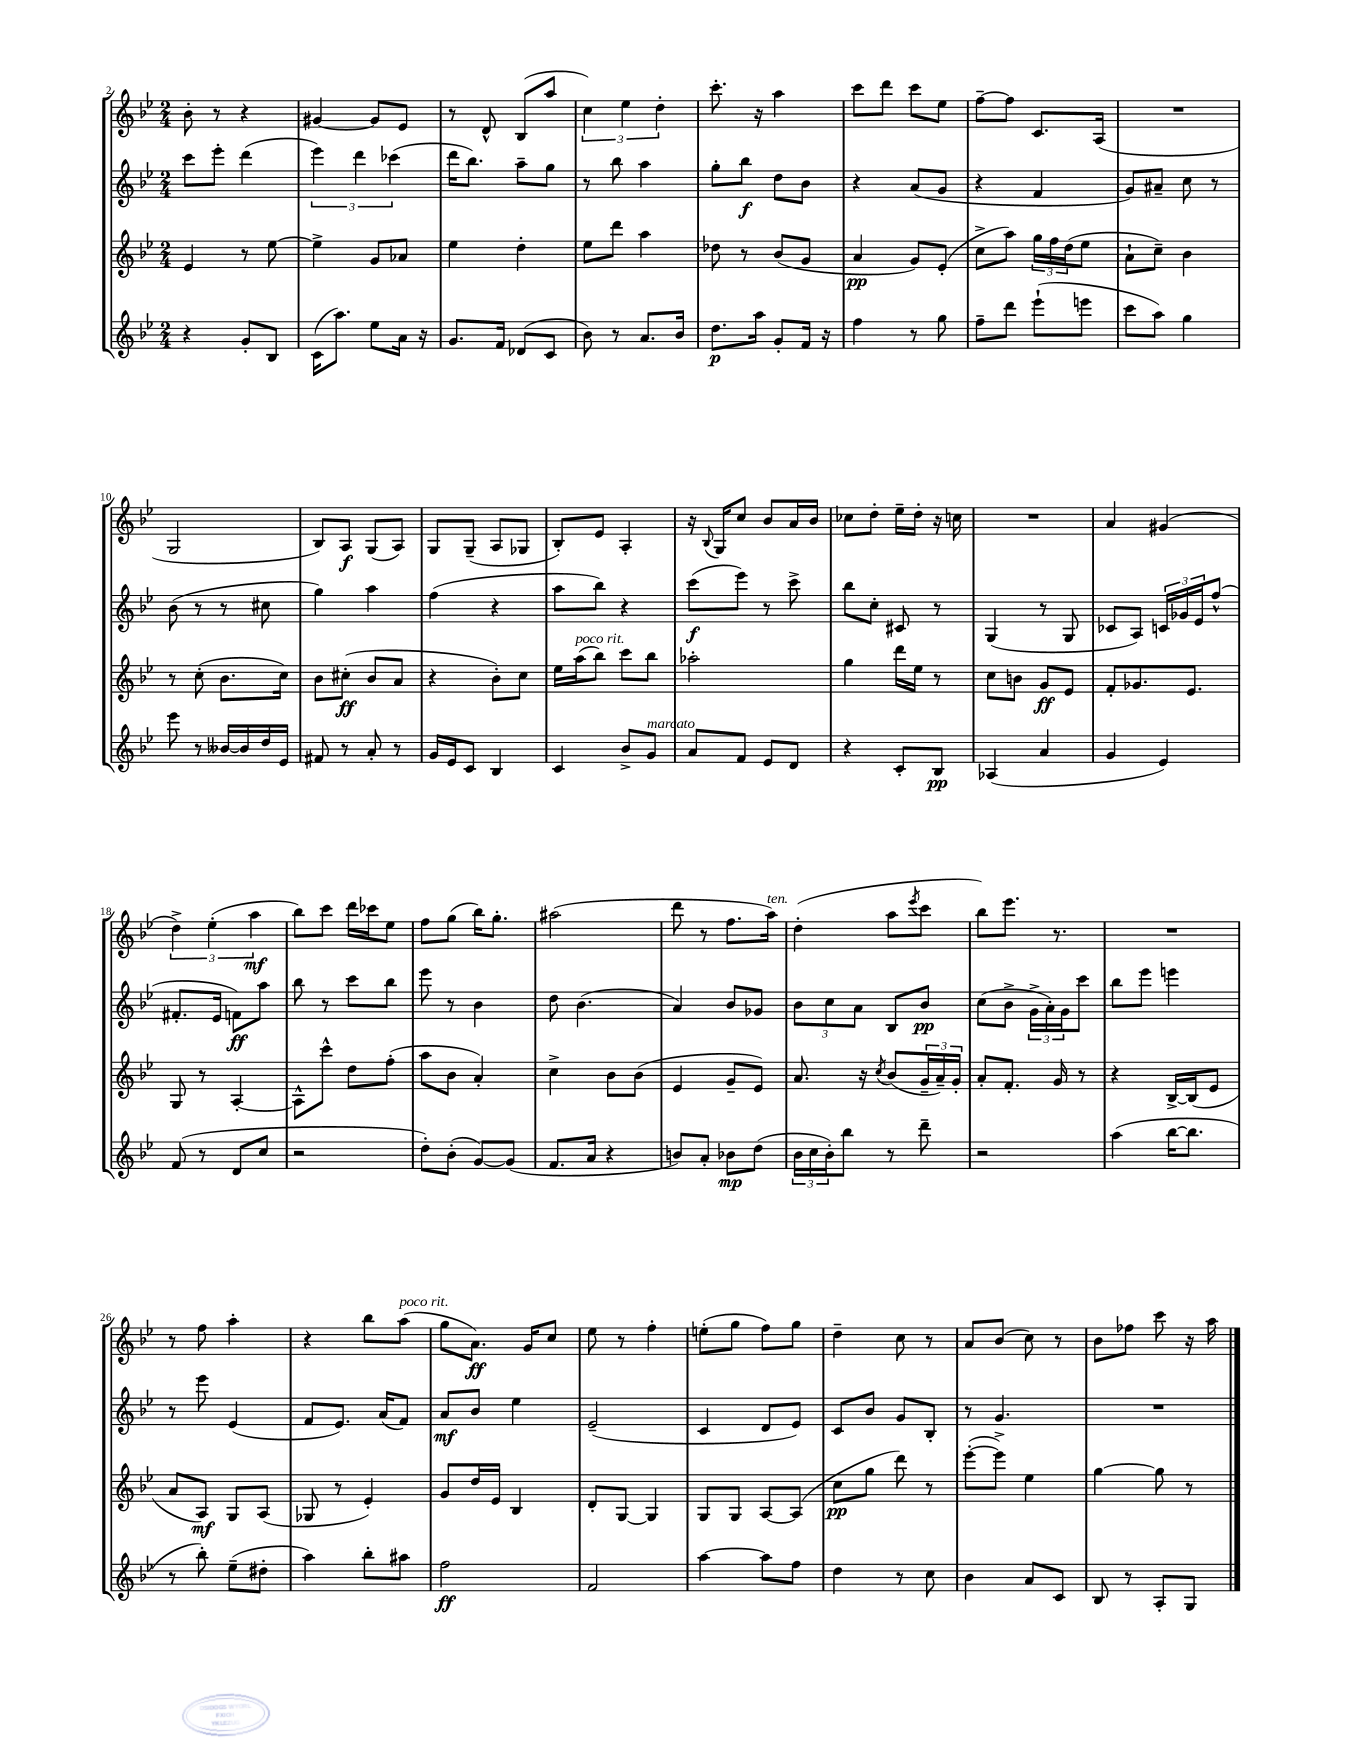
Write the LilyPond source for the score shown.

<<
\new StaffGroup <<
\new Staff = "s0" {
    \clef treble \key bes \major \numericTimeSignature \time 2/4
    bes'8-. r8 r4 |
    gis'4~ gis'8 ees'8 |
    r8 d'8-^ bes8( a''8 |
    \tuplet 3/2 { c''4) ees''4 d''4-. } |
    c'''8.-. r16 a''4 |
    c'''8 d'''8 c'''8 ees''8 |
    f''8~-- f''8 c'8. a16( |
    R2 |
    g2 |
    bes8) a8\f g8( a8) |
    g8 g8--( a8 ges8 |
    bes8-.) ees'8 a4-. |
    r16 \appoggiatura { bes8 } g16 c''8 bes'8 a'16 bes'16 |
    ces''8 d''8-. ees''16-- d''16-. r16 c''16 |
    R2 |
    a'4 gis'4( |
    \tuplet 3/2 { d''4->) ees''4-.( a''4\mf } |
    bes''8) c'''8 d'''16 ces'''16 ees''8 |
    f''8 g''8( bes''16) g''8.-. |
    ais''2( |
    d'''8 r8 f''8. a''16^\markup { \italic "ten." }) |
    d''4-.( a''8 \acciaccatura { ees'''8 } c'''8 |
    bes''8) ees'''8. r8. |
    R2 |
    r8 f''8 a''4-. |
    r4 bes''8 a''8^\markup { \italic "poco rit." }( |
    g''8 a'8.\ff) g'16 c''8 |
    ees''8 r8 f''4-. |
    e''8-.( g''8 f''8) g''8 |
    d''4-- c''8 r8 |
    a'8 bes'8( c''8) r8 |
    bes'8 fes''8 c'''8 r16 a''16 \bar "|." |
}
\new Staff = "s1" {
    \clef treble \key bes \major \numericTimeSignature \time 2/4
    c'''8 ees'''8-. d'''4( |
    \tuplet 3/2 { ees'''4) d'''4 ces'''4( } |
    d'''16 bes''8.) a''8-- g''8 |
    r8 bes''8 a''4 |
    g''8-. bes''8\f d''8 bes'8 |
    r4 a'8( g'8 |
    r4 f'4 |
    g'8) ais'8-- c''8 r8 |
    bes'8( r8 r8 cis''8 |
    g''4) a''4 |
    f''4( r4 |
    a''8 bes''8) r4 |
    c'''8\f( ees'''8) r8 c'''8-> |
    bes''8 c''8-. cis'8 r8 |
    g4( r8 g8 |
    ces'8 a8) \tuplet 3/2 { c'16 ges'16 ees'16 } f''8-^( |
    fis'8.-. ees'16 f'8\ff) a''8 |
    bes''8 r8 c'''8 bes''8 |
    ees'''8 r8 bes'4 |
    d''8 bes'4.( |
    a'4) bes'8 ges'8 |
    \tuplet 3/2 { bes'8 c''8 a'8 } bes8 bes'8\pp |
    c''8( bes'8-> \tuplet 3/2 { g'16-> a'16-.) g'16 } c'''8 |
    bes''8 ees'''8 e'''4 |
    r8 ees'''8 ees'4( |
    f'8 ees'8.) a'16( f'8) |
    a'8\mf bes'8 ees''4 |
    ees'2--( |
    c'4 d'8 ees'8) |
    c'8 bes'8 g'8 bes8-. |
    r8 g'4. |
    R2 \bar "|." |
}
\new Staff = "s2" {
    \clef treble \key bes \major \numericTimeSignature \time 2/4
    ees'4 r8 ees''8~ |
    ees''4-> g'8 aes'8 |
    ees''4 d''4-. |
    ees''8 d'''8 a''4 |
    des''8 r8 bes'8( g'8 |
    a'4\pp g'8) ees'8-.( |
    c''8-> a''8) \tuplet 3/2 { g''16 f''16 d''16( } ees''8 |
    a'8-! c''8--) bes'4 |
    r8 c''8-.( bes'8. c''16) |
    bes'8 cis''8-.\ff( bes'8 a'8 |
    r4 bes'8-.) c''8 |
    ees''16 a''16^\markup { \italic "poco rit." }( bes''8) c'''8 bes''8 |
    aes''2-. |
    g''4 d'''16 ees''16 r8 |
    c''8 b'8 g'8\ff ees'8 |
    f'8-. ges'8. ees'8. |
    g8 r8 a4~-. |
    a8-^ c'''8-^ d''8 f''8-.( |
    a''8 bes'8 a'4-.) |
    c''4-> bes'8 bes'8( |
    ees'4 g'8-- ees'8) |
    a'8. r16 \acciaccatura { c''8 } bes'8( \tuplet 3/2 { g'16-- a'16--) g'16-. } |
    a'8-. f'8.-. g'16 r8 |
    r4 bes16~-> bes16( ees'8 |
    a'8 a8\mf) g8 a8( |
    ges8 r8 ees'4-.) |
    g'8 d''16 ees'16 bes4 |
    d'8-. g8~ g4 |
    g8 g8 a8~ a8( |
    c''8\pp g''8 d'''8) r8 |
    ees'''8~-.( ees'''8->) ees''4 |
    g''4~ g''8 r8 \bar "|." |
}
\new Staff = "s3" {
    \clef treble \key bes \major \numericTimeSignature \time 2/4
    r4 g'8-. bes8 |
    c'16( a''8.) ees''8 a'16 r16 |
    g'8. f'16 des'8( c'8 |
    bes'8) r8 a'8. bes'16 |
    d''8.\p a''16 g'8-. f'16 r16 |
    f''4 r8 g''8 |
    f''8-- d'''8 ees'''8-!( e'''8 |
    c'''8 a''8) g''4 |
    ees'''8 r8 beses'16~ beses'16 d''16 ees'16 |
    fis'8 r8 a'8-. r8 |
    g'16 ees'16 c'8 bes4 |
    c'4 bes'8-> g'8^\markup { \italic "marcato" } |
    a'8 f'8 ees'8 d'8 |
    r4 c'8-. bes8\pp |
    aes4( a'4 |
    g'4 ees'4) |
    f'8( r8 d'8 c''8 |
    r2 |
    d''8-.) bes'8-.( g'8~) g'8( |
    f'8. a'16 r4 |
    b'8) a'8-. bes'8\mp d''8( |
    \tuplet 3/2 { bes'16 c''16 bes'16-.) } bes''8 r8 d'''8-- |
    r2 |
    a''4( bes''16~ bes''8. |
    r8 bes''8-.) ees''8--( dis''8-. |
    a''4) bes''8-. ais''8 |
    f''2\ff |
    f'2 |
    a''4~ a''8 f''8 |
    d''4 r8 c''8 |
    bes'4 a'8 c'8 |
    bes8 r8 a8-. g8 \bar "|." |
}
>>
>>
\layout { \context { \Score currentBarNumber = #2 } }
